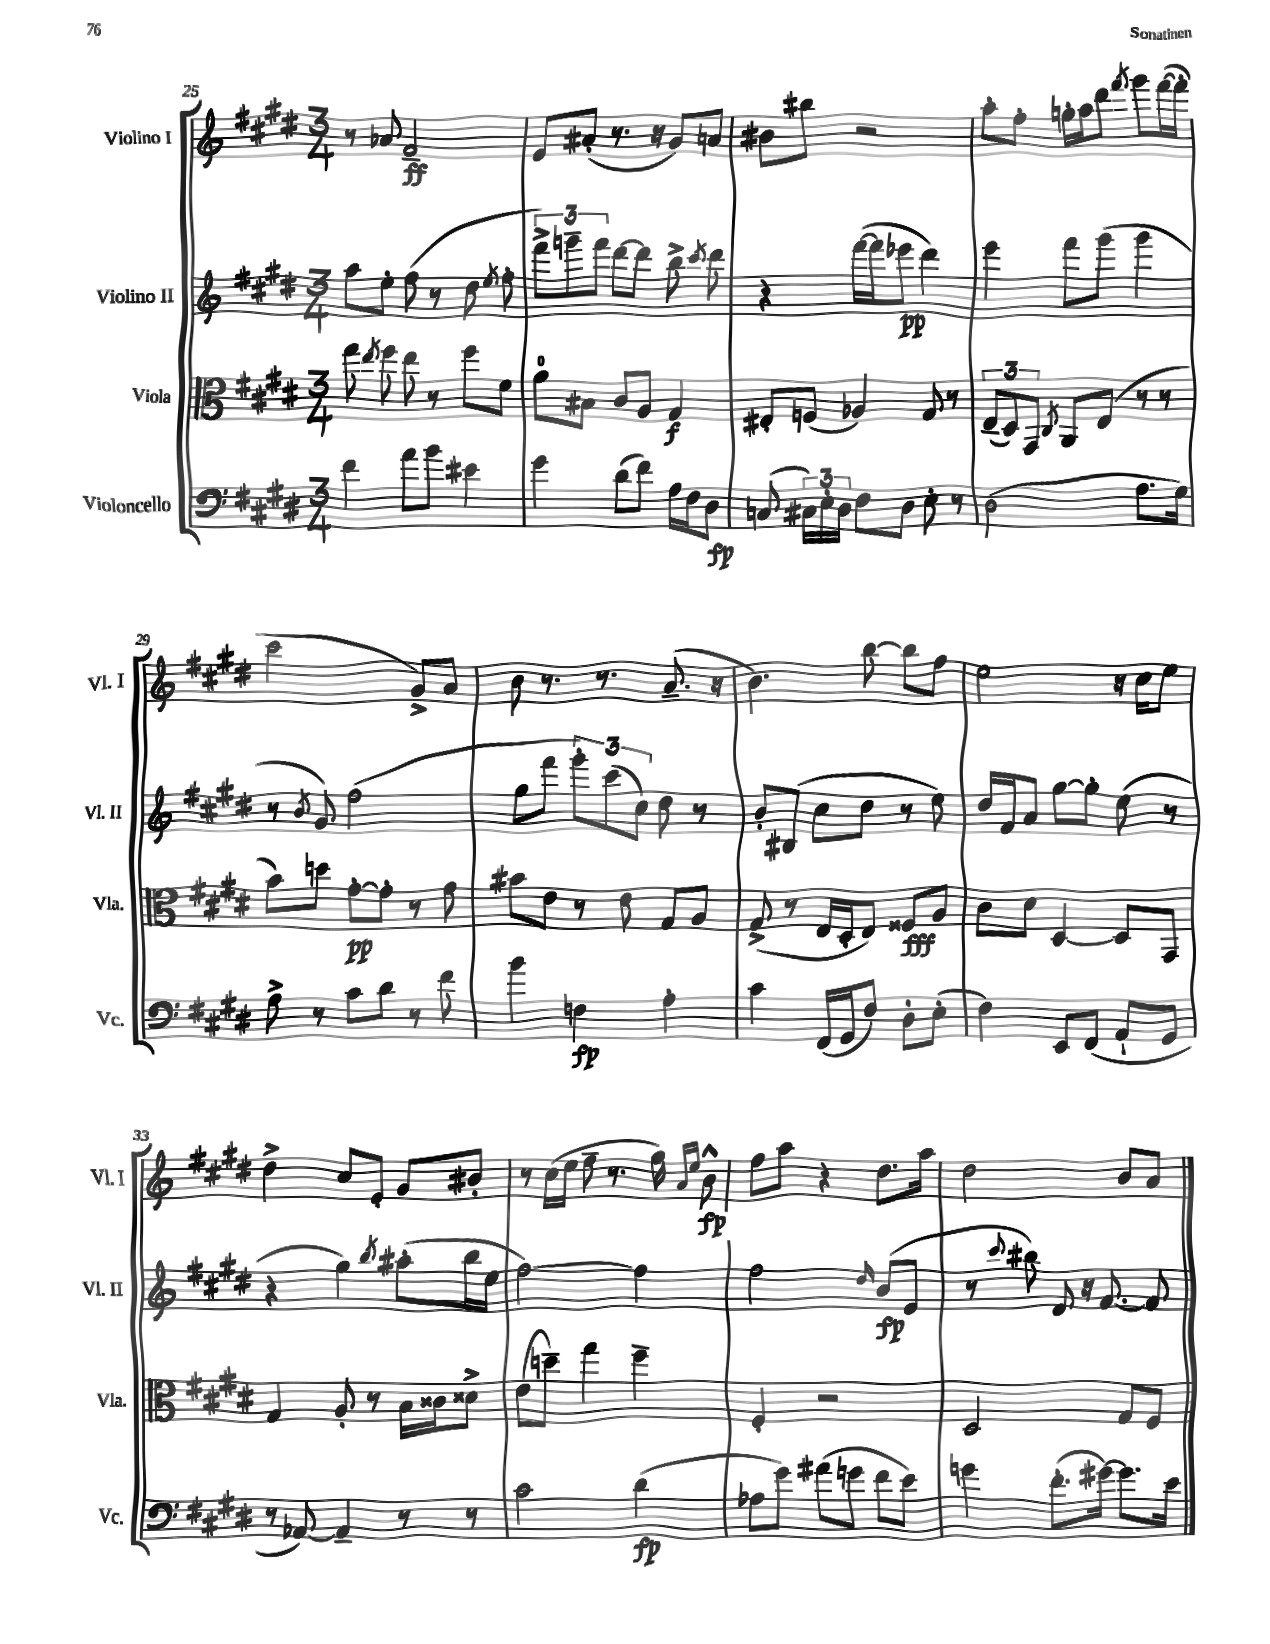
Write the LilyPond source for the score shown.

<<
\new StaffGroup <<
\new Staff = "s0" \with { instrumentName = "Violino I" shortInstrumentName = "Vl. I" } {
    \clef treble \key e \major \numericTimeSignature \time 3/4
    \autoBeamOff r8 aes'8 fis'2--\ff |
    e'8[ ais'8]-.( r8. r16 gis'8[) a'8] |
    bis'8[ bis''8] r2 |
    a''8[-. fis''8]-. g''16[-. a''16 dis'''8] \acciaccatura { fis'''8 } gis'''8[ fis'''16~( fis'''16]-. |
    cis'''2 gis'8[->) a'8] |
    b'8 r8. r8. a'8.--( r16 |
    b'4.) b''8~ b''8[ fis''8] |
    e''2 r16 cis''16[ e''8] |
    dis''4-> cis''8[ e'8]-. gis'8[ bis'8]-. |
    r8 cis''16[( e''16] fis''8-- r8. gis''16) \grace { a'16[ e''16] } b'8-^\fp |
    fis''8[ a''8] r4 dis''8.[ a''16] |
    dis''2 b'8[ a'8] \bar "|." |
}
\new Staff = "s1" \with { instrumentName = "Violino II" shortInstrumentName = "Vl. II" } {
    \clef treble \key e \major \numericTimeSignature \time 3/4
    \autoBeamOff a''8[ e''8]-. fis''8( r8 dis''8 \acciaccatura { e''8 } fis''8-. |
    \tuplet 3/2 { fis'''8[->) g'''8-- fis'''8] } dis'''8[~ dis'''8] b''8-> \acciaccatura { cis'''8 } dis'''8 |
    r4 fis'''16[~( fis'''16 ees'''8]\pp dis'''4) |
    e'''4 fis'''8[ gis'''8]( gis'''4 |
    r8 \acciaccatura { b'8 } gis'8) fis''2( |
    gis''8[ fis'''8] \tuplet 3/2 { gis'''8[-.) cis'''8( cis''8]) } dis''8 r8 |
    b'8[-. bis8]( cis''8[ dis''8] r8 e''8) |
    dis''16[ fis'16 a'8] gis''8[~ gis''8]-. e''8( r8 |
    r4 gis''4) \acciaccatura { b''8 } ais''8[-.( b''16 e''16] |
    fis''2~) fis''4 |
    fis''2 \grace { dis''16 } b'8[\fp( e'8] |
    r8 \appoggiatura { cis'''8 } bis''8) dis'8 r16 fis'8.~ fis'8 \bar "|." |
}
\new Staff = "s2" \with { instrumentName = "Viola" shortInstrumentName = "Vla." } {
    \clef alto \key e \major \numericTimeSignature \time 3/4
    \autoBeamOff gis''8 \acciaccatura { e''8 } fis''8 e''8 r8 fis''8[ fis'8] |
    a'8[-0 bis8] cis'8[ a8] gis4\f |
    eis8[-. f8]( aes4) gis8 r8 |
    \tuplet 3/2 { e8[--( dis8) gis,8] } \acciaccatura { cis8 } a,8[ e8]( r8 r8 |
    b'8[) d''8] gis'8[~-.\pp gis'8]-. r8 gis'8 |
    bis'8[ e'8] r8 e'8 gis8[ a8] |
    gis8->( r8 e16[ dis16-. e8]) fisis8[\fff a8] |
    cis'8[ dis'8] dis4~ dis8[ gis,8] |
    gis4 a8-. r8 b16[ cisis'16 disis'8]-> |
    e'8[( d''8]--) gis''4 fis''4-- |
    fis4-. r2 |
    dis2 gis8[ fis8] \bar "|." |
}
\new Staff = "s3" \with { instrumentName = "Violoncello" shortInstrumentName = "Vc." } {
    \clef bass \key e \major \numericTimeSignature \time 3/4
    \autoBeamOff fis'4 a'8[ b'8] eis'4 |
    gis'4 dis'8[( fis'8]) a16[ fis16 dis8]\fp |
    c8( \tuplet 3/2 { cis16[) e16-. dis16] } fis8[ dis8] e8-. r8 |
    dis2( a8.[ gis16]) |
    a8-> r8 cis'8[ dis'8] r8 fis'8 |
    b'4 f4\fp a4-. |
    cis'4 fis,16[( gis,16 fis8]) dis8[-. e8]-.( |
    fis4) e,8[ fis,8]( a,8[-! gis,8] |
    r8 aes,8~) aes,4-- r8 r8 |
    cis'2 dis'4\fp( |
    aes8[ gis'8]) ais'8[( g'8] fis'8[ e'8]) |
    g'4 fis'8.[-.( gis'16]~) gis'8.[ e'16] \bar "|." |
}
>>
>>
\layout { \context { \Score currentBarNumber = #25 } }
